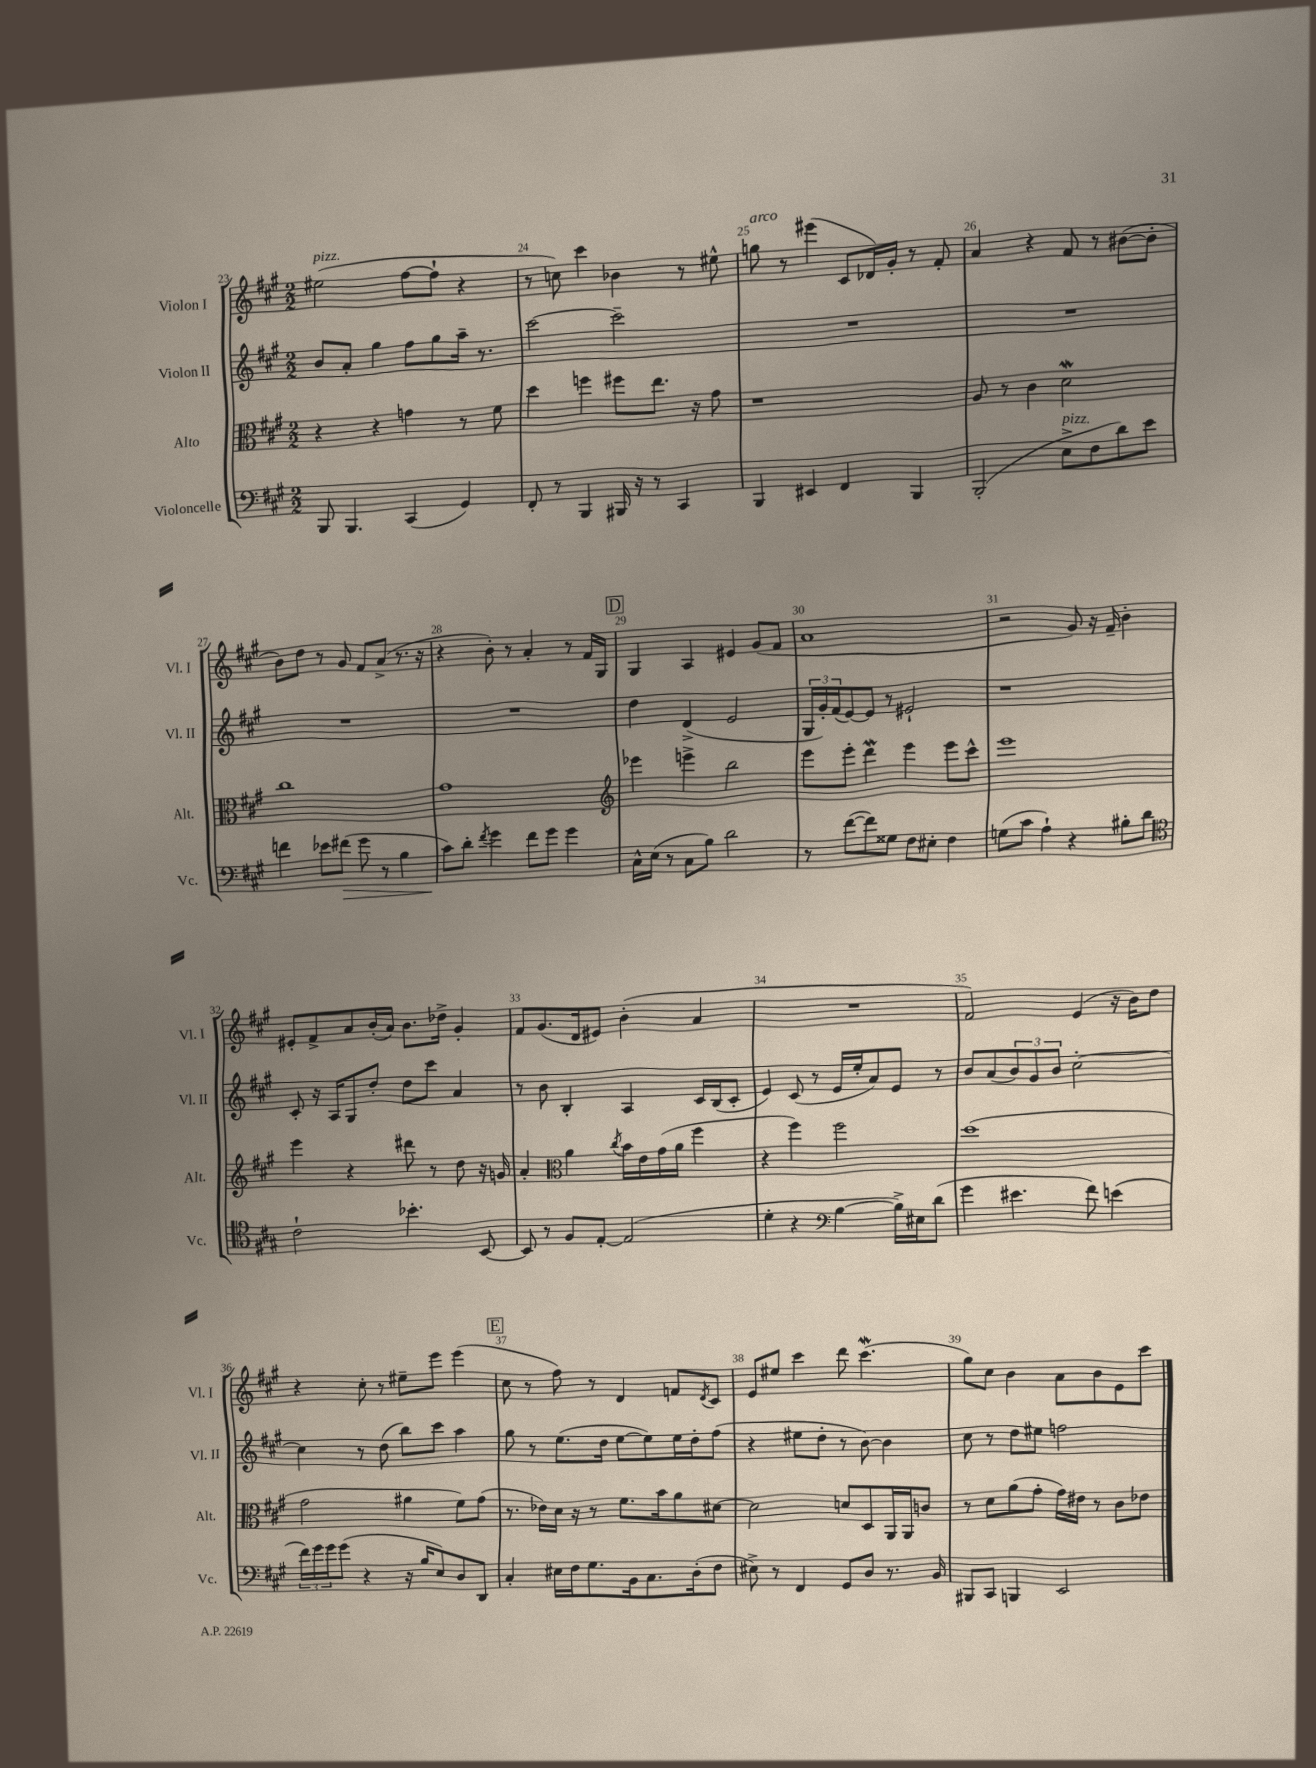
<<
\new StaffGroup <<
\new Staff = "s0" \with { instrumentName = "Violon I" shortInstrumentName = "Vl. I" } {
    \clef treble \key a \major \numericTimeSignature \time 2/2
    eis''2^\markup { \italic "pizz." }( fis''8~ fis''8-! r4 |
    r8 c''8) cis'''4 bes'4 r8 eis''8-^ |
    g''8^\markup { \italic "arco" } r8 eis'''4( cis'8 des'16) gis'16-. r8 fis'8-. |
    a'4 r4 fis'8 r8 bis'8~( bis'8-. |
    b'8) d''8 r8 gis'8 fis'8 a'8->( r8. r16 |
    r4 b'8-.) r8 a'4-. r8 fis'16 gis16 |
    \mark \markup { \box "D" } gis4 a4 eis'4 gis'8( fis'8 |
    a'1 |
    r2 gis'8) r16 fis'16-- b'4-. |
    eis'8-. fis'8-> a'8 b'16-.( a'16) b'8. des''16-> gis'4-. |
    fis'8 gis'8.( d'16 eis'8) b'4-.( a'4 |
    R1 |
    fis'2) e'4( r16 b'16) d''8 |
    r4 cis''8-. r8 eis''8-- e'''8 e'''4( |
    \mark \markup { \box "E" } cis''8 r8 fis''8) r8 d'4 f'8 \acciaccatura { d'8 } cis'8 |
    e'8 eis''8 cis'''4 d'''8 cis'''4.\mordent( |
    gis''8) cis''8 b'4 a'8 b'8 e'8 cis'''8 \bar "|." |
}
\new Staff = "s1" \with { instrumentName = "Violon II" shortInstrumentName = "Vl. II" } {
    \clef treble \key a \major \numericTimeSignature \time 2/2
    b'8 a'8-. gis''4 fis''8 gis''8 a''16-- r8. |
    cis'''2~ cis'''2-- |
    R1 |
    R1 |
    R1 |
    R1 |
    \mark \markup { \box "D" } d''4 d'4->( e'2 |
    \tuplet 3/2 { gis16 gis'16-.) fis'16( } e'8~) e'8 r8 eis'2-! |
    r1 |
    cis'8-. r16 a16 gis8 d''8-. d''8 cis'''8 a'4 |
    r8 b'8 b4-. a4 cis'16 b16( cis'8-. |
    e'4) cis'8( r8 e'16 e''16-. a'8) e'8 r8 |
    b'8 a'8( \tuplet 3/2 { b'8) gis'8 b'8 } cis''2~-. |
    cis''4 r8 d''8( b''8) cis'''8 a''4 |
    \mark \markup { \box "E" } gis''8 r8 e''8.( d''16 e''8~ e''8) e''16 d''16-. fis''8( |
    r4 eis''8 d''8-. r8 b'8~) b'4 |
    cis''8 r8 d''8 eis''8 f''2 \bar "|." |
}
\new Staff = "s2" \with { instrumentName = "Alto" shortInstrumentName = "Alt." } {
    \clef alto \key a \major \numericTimeSignature \time 2/2
    r4 r4 g'4 r8 fis'8 |
    d''4 f''4 fis''8 e''8. r16 gis'8 |
    r1 |
    a8 r8 cis'4 d'2\mordent |
    cis''1 |
    gis'1 |
    \mark \markup { \box "D" } \clef treble ees'''4 e'''4-> b''2 |
    e'''8 e'''8-. d'''4\mordent e'''4 e'''8 cis'''8-^ |
    e'''1 |
    e'''4 r4 dis'''8 r8 d''8 r16 g'16 |
    a'4-. \clef alto a'4 \acciaccatura { cis''8 } b'16 e'16 gis'16( a'16 fis''4 |
    r4 fis''4) fis''2 |
    d''1( |
    gis'2 ais'4 fis'8) gis'8( |
    \mark \markup { \box "E" } r8. ees'16) d'16 r16 r8 fis'8. b'16 a'8 dis'8~ |
    dis'2 d'8 d8 a,16 a,16 c'8 |
    r8 d'8 a'8( gis'8-. gis'16) eis'16 r8 cis'8 ees'8 \bar "|." |
}
\new Staff = "s3" \with { instrumentName = "Violoncelle" shortInstrumentName = "Vc." } {
    \clef bass \key a \major \numericTimeSignature \time 2/2
    b,,8 b,,4. cis,4( gis,4) |
    fis,8-. r8 b,,4 bis,,16 r16 r8 cis,4 |
    b,,4 eis,4 fis,4 b,,4 |
    b,,2-.( e8->^\markup { \italic "pizz." } fis8 d'8) e'8 |
    f'4 ees'8 fis'8\>( gis'8 r8 b4 |
    cis'8\!) d'8-. \acciaccatura { fis'8 } gis'4 fis'8 gis'8 gis'4 |
    \mark \markup { \box "D" } cis16-^ e16( r8 cis8 b8) d'2 |
    r8 fis'8~( fis'8) gisis8 fis8 eis8-. fis4 |
    g8( cis'8 a4-!) r4 bis8-. d'8 |
    \clef tenor cis'2-! bes'4.-. b,8~ |
    b,8 r8 fis8 e8~-. e2( |
    d'4-. r4 \clef bass b4~ b16->) eis16 d'8( |
    gis'4 eis'4. fis'8) e'4( |
    \tuplet 3/2 { fis'16) gis'16 gis'16 } gis'8( r4 r16 b16 e8) d8 d,8 |
    \mark \markup { \box "E" } cis4-. eis16 fis16 gis8. b,16 cis8. d16-.( fis8 |
    eis8->) r8 fis,4 gis,8 d8 r8. b,16 |
    bis,,8 cis,8 b,,4 e,2 \bar "|." |
}
>>
>>
\layout { \context { \Score currentBarNumber = #23 \override BarNumber.break-visibility = ##(#f #t #t) barNumberVisibility = #all-bar-numbers-visible } }
